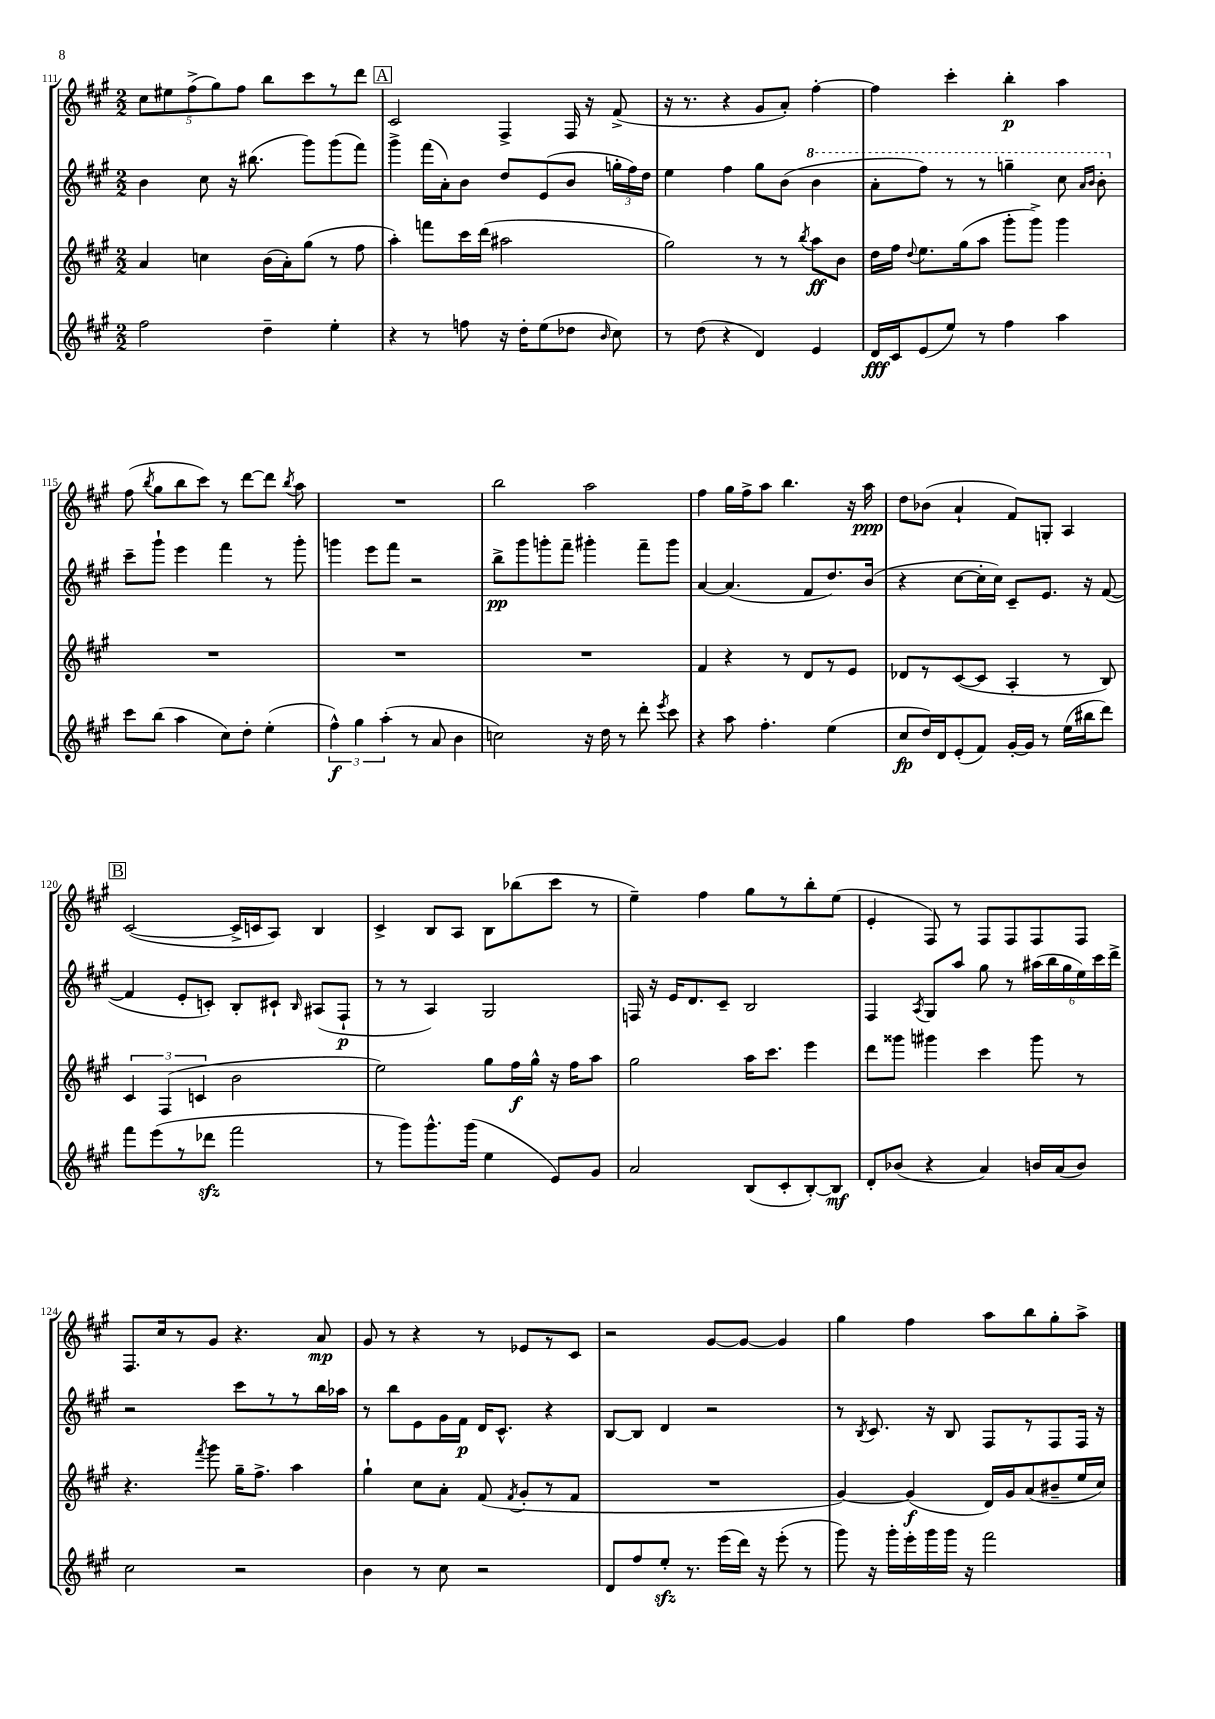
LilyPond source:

<<
\new StaffGroup <<
\new Staff = "s0" {
    \clef treble \key a \major \numericTimeSignature \time 2/2
    \autoBeamOff \tuplet 5/4 { cis''8[ eis''8 fis''8->( gis''8) fis''8] } b''8[ cis'''8 r8 d'''8] |
    \mark \markup { \box "A" } cis'2 fis4-> fis16 r16 fis'8->( |
    r16 r8. r4 gis'8[ a'8]-.) fis''4~-. |
    fis''4 cis'''4-. b''4-.\p a''4 |
    fis''8( \acciaccatura { b''8 } gis''8[ b''8 cis'''8]) r8 d'''8[~ d'''8] \acciaccatura { b''8 } a''8 |
    R1 |
    b''2 a''2 |
    fis''4 gis''16[ fis''16-> a''8] b''4. r16 a''16\ppp |
    d''8[ bes'8]( a'4-! fis'8[) g8]-. a4 |
    \mark \markup { \box "B" } cis'2~( cis'16[-> c'16 a8]) b4 |
    cis'4-> b8[ a8] b8[ bes''8( cis'''8] r8 |
    e''4--) fis''4 gis''8[ r8 b''8-. e''8]( |
    e'4-. fis8) r8 fis8[ fis8 fis8 fis8] |
    fis8.[ cis''16 r8 gis'8] r4. a'8\mp |
    gis'8 r8 r4 r8 ees'8[ r8 cis'8] |
    r2 gis'8[~ gis'8]~ gis'4 |
    gis''4 fis''4 a''8[ b''8 gis''8-. a''8]-> \bar "|." |
}
\new Staff = "s1" {
    \clef treble \key a \major \numericTimeSignature \time 2/2
    \autoBeamOff b'4 cis''8 r16 bis''8.( gis'''8[) gis'''8( fis'''8]) |
    \mark \markup { \box "A" } gis'''4-> fis'''16[( a'16-.) b'8] d''8[ e'8( b'8] \tuplet 3/2 { g''16[-. fis''16) d''16] } |
    e''4 fis''4 gis''8[ b'8]( \ottava #1 b''4 |
    a''8[-. fis'''8]) r8 r8 g'''4-- cis'''8 \grace { a''16[ b''16] } b''8-. \ottava #0 |
    cis'''8[-- gis'''8]-! e'''4 fis'''4 r8 gis'''8-. |
    g'''4 e'''8[ fis'''8] r2 |
    b''8[->\pp gis'''8 g'''8-. fis'''8]-- gis'''4-. fis'''8[-- gis'''8] |
    a'4~ a'4.( fis'8[ d''8.) b'16]( |
    r4 cis''8[~ cis''16-. cis''16]) cis'8[-- e'8.] r16 fis'8~( |
    \mark \markup { \box "B" } fis'4 e'8[-. c'8]-.) b8[-. cis'8]-! \grace { b16 } ais8[( fis8]-!\p |
    r8 r8 a4) gis2 |
    f16 r16 e'16[ d'8. cis'8]-- b2 |
    fis4 \acciaccatura { a8 } gis8[ a''8] gis''8 r8 \tuplet 6/4 { ais''16[( b''16 gis''16 e''16) cis'''16 d'''16]-> } |
    r2 cis'''8[ r8 r8 b''16 aes''16] |
    r8 b''8[ e'8 gis'16 fis'16]\p d'16[ cis'8.]-^ r4 |
    b8[~ b8] d'4 r2 |
    r8 \acciaccatura { b8 } cis'8. r16 b8 fis8[ r8 fis8 fis16] r16 \bar "|." |
}
\new Staff = "s2" {
    \clef treble \key a \major \numericTimeSignature \time 2/2
    \autoBeamOff a'4 c''4 b'16[( a'16-.) gis''8]( r8 fis''8 |
    \mark \markup { \box "A" } a''4-.) f'''8[ cis'''16 d'''16]( ais''2 |
    gis''2) r8 r8 \acciaccatura { b''8 } a''8[\ff b'8] |
    d''16[ fis''16] \appoggiatura { d''8 } e''8.[ gis''16( a''8] gis'''8[-. gis'''8]->) gis'''4 |
    R1 |
    R1 |
    R1 |
    fis'4 r4 r8 d'8[ r8 e'8] |
    des'8[ r8 cis'8~( cis'8] a4-. r8 b8) |
    \mark \markup { \box "B" } \tuplet 3/2 { cis'4 fis4( c'4 } b'2 |
    e''2) gis''8[ fis''16\f gis''16]-^ r16 fis''16[ a''8] |
    gis''2 a''16[ cis'''8.] e'''4 |
    d'''8[ gisis'''8] gis'''4 cis'''4 gis'''8 r8 |
    r4. \acciaccatura { fis'''8 } gis'''8 gis''16[-- fis''8.]-> a''4 |
    gis''4-! cis''8[ a'8]-. fis'8( \acciaccatura { fis'8 } gis'8[-. r8 fis'8] |
    R1 |
    gis'4~) gis'4\f( d'16[) gis'16 a'8( bis'8-- e''16 cis''16]) \bar "|." |
}
\new Staff = "s3" {
    \clef treble \key a \major \numericTimeSignature \time 2/2
    \autoBeamOff fis''2 d''4-- e''4-. |
    \mark \markup { \box "A" } r4 r8 f''8 r16 d''16[-. e''8( des''8] \grace { b'16 } cis''8) |
    r8 d''8( r4 d'4) e'4 |
    d'16[\fff cis'16 e'8( e''8]) r8 fis''4 a''4 |
    cis'''8[ b''8]( a''4 cis''8[) d''8]-. e''4-.( |
    \tuplet 3/2 { fis''4-^\f) gis''4 a''4-.( } r8 a'8 b'4 |
    c''2) r16 d''16 r8 d'''8-. \acciaccatura { e'''8 } cis'''8 |
    r4 a''8 fis''4.-. e''4( |
    cis''8[\fp d''16) d'16 e'8-.( fis'8]) gis'16[~-. gis'16] r8 e''16[( bis''16 d'''8]) |
    \mark \markup { \box "B" } fis'''8[ e'''8( r8 des'''8]\sfz fis'''2 |
    r8 gis'''8[) gis'''8.-^ gis'''16]( e''4 e'8[) gis'8] |
    a'2 b8[( cis'8-. b8~-.) b8]\mf |
    d'8[-. bes'8]( r4 a'4) b'16[ a'16( b'8]) |
    cis''2 r2 |
    b'4 r8 cis''8 r2 |
    d'8[ fis''8 e''8]-.\sfz r8. e'''16[( d'''16]) r16 e'''8-.( r8 |
    gis'''8) r16 gis'''16[-. e'''16-. gis'''16 gis'''16] r16 fis'''2 \bar "|." |
}
>>
>>
\layout { \context { \Score currentBarNumber = #111 } }
